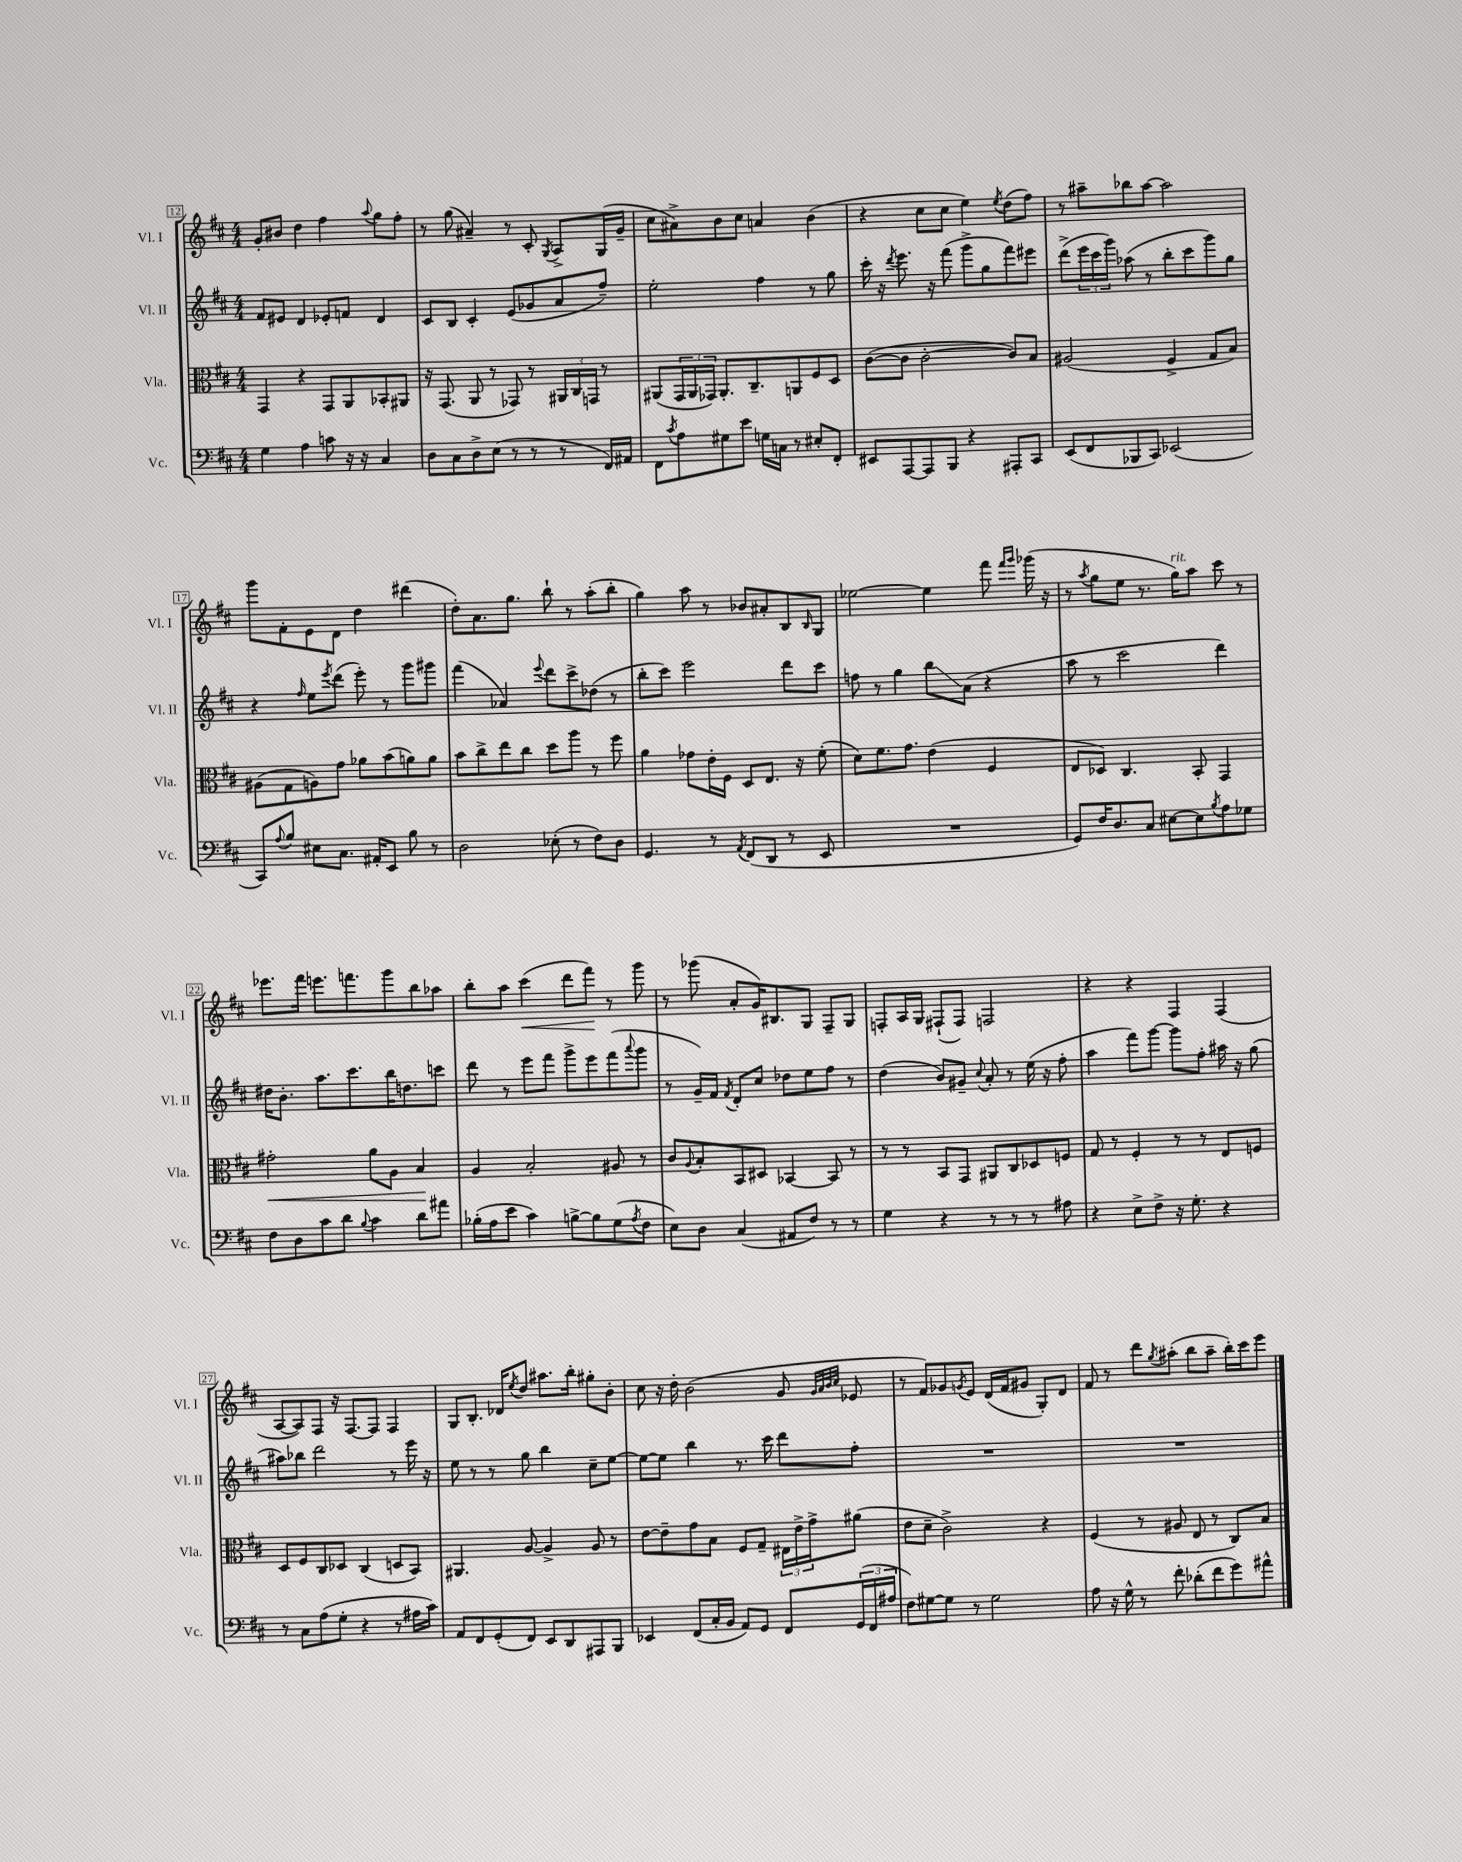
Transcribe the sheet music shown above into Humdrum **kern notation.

**kern	**kern	**kern	**kern
*staff4	*staff3	*staff2	*staff1
*clefF4	*clefC3	*clefG2	*clefG2
*k[f#c#]	*k[f#c#]	*k[f#c#]	*k[f#c#]
*M4/4	*M4/4	*M4/4	*M4/4
4G\	4GG/	8f#/L	8g'/L
.	.	8e#/J	8b#/J
4A\	4r	4d/	4dd\
8c\	8GG/L	8e-'/L	4ff#\
16r	8AA/	8f/J	.
16r	.	.	.
.	.	.	8qqaa/
4C#/	8BB-'/	4d/	8gg\L
.	8AA#/J	.	8ff#'\J
=	=	=	=
8D\L	16r	8c#/L	8r
.	(8.GG/	.	.
8C#\	.	8B/J	(8gg\
8D^\	8AA/	4c#'/	4a#~/)
(8E\J	8r	.	.
8r	8GG-/)	(8e/L	8r
8r	8r	8g-/	8c#'/
.	.	.	8qG/
8r	24AA#/LL	8a/	8A^/L
.	24C#/	.	.
.	24GG/JJ	.	.
16FF#/LL)	8r	8ff#~/J)	(16G/L
16AA#/JJ	.	.	16g~/JJ
=	=	=	=
8FF#\L	(8AA#/L	2ee'\	8cc#\L
8qc#/	.	.	.
8A\	24GG/L	.	8a#^\)
.	24AA#/	.	.
.	24GG-/JJ)	.	.
8G#\	8.AA#'/L	.	8b\
8e\J	.	.	8cc#\J
.	8.C#~/	.	.
16G\LL	.	4ff#\	4a/
16C\JJ	.	.	.
8r	8AA/	.	.
8E#'/L	8F#/	8r	(4b\
8FF#'/J	8D/J	8gg\	.
=	=	=	=
8EE#/L	([8c#\L	16ccc#'\	4r
.	.	16r	.
.	.	8qddd/	.
[8AAA/	8c#\]J	8.eee\	.
8AAA/]	[2c#'\	.	8cc#\L
.	.	16r	.
8BBB/J	.	(8fff#\	8cc#\J
4r	.	8ggg^\L	4ee\)
.	.	8gg\	.
.	.	.	8qee/
8AAA#'/L	8c#/]L)	8fff#\)	(8dd\L
8CC#/J	8B/J	8eee#\J	8ff#\J)
=	=	=	=
(8EE/L	(2A#/	(8ddd^\L	8r
8FF#/	.	24eee\L	8aa#~\L
.	.	24ccc#\	.
.	.	24ggg\JJ)	.
8BBB-/	.	(8aa-\	8bb-\
8CC#/J)	.	8r	[8aa#\J
(2EE-/	4F#^/	8bb'\L	2aa#\]
.	.	8ccc#\	.
.	8G/L	8ggg\)	.
.	8B/J)	8gg\J	.
=	=	=	=
8CC#/L)	(8A#\L	4r	8ggg\L
8qqA/	.	.	.
8B/J	8G\	.	8f#'\
.	.	16qqff#/	.
8E#\L	8A\)	8ee\L	8e\
.	.	8qeee/	.
8.C#\J	8g\J	(8ddd\J	8d\J
.	8a-\L	8eee'\)	4dd\
16AA#'/LK	.	.	.
8EE/J	(8b\	8r	.
8B\	8a\)	8ggg\L	(4ddd#\
8r	8a\J	8ggg#\J	.
=	=	=	=
2D\	8b\L	(4fff#\	8dd'\L)
.	8cc#^\	.	8.a\
.	8ee\	4a-/)	.
.	.	.	8.gg\J
.	8cc#\J	.	.
.	.	8qqeee/	.
(8E-'\	8dd\L	8ddd\L	8bb`\
8r	8aa\J	8ccc#^\	8r
8F#\L)	8r	(8dd-\J	(8aa'\L
8D\J	8ff#\	8r	8bb'\J
=	=	=	=
4.GG/	4a\	8bb'\L	4gg\)
.	.	8ccc#\J)	.
.	8g-\L	2eee\	8aa\
8r	16e'\L	.	8r
.	16F#\JJ	.	.
8qAA/	.	.	.
(8FF#/L	8D/L	.	8b-/L
8DD/J	8.E/J	.	8a#'/
8r	.	8ddd\L	8B/
.	16r	.	.
.	.	.	16qqB/
8EE/	(8f#'\	8ccc#\J	8G/J
=	=	=	=
1r	8d\L)	8ff\	[2ee-\
.	8.f#\	8r	.
.	.	4gg\	.
.	8.g\J	.	.
.	(4e\	8bb\L	4ee-\]
.	.	(8a\J	.
.	4F#/	4r	8fff#\
.	.	.	16qqfff#/LL
.	.	.	16qqggg/JJ
.	.	.	(16ggg-\
.	.	.	16r
=	=	=	=
8GG/L)	8E/L	8aa\	8r
.	.	.	8qaa/
16F#/K	8D-/J)	8r	8gg\L
8.D/	.	.	.
.	4.C#/	2ccc#\	8ee\J
8C#/J	.	.	8.r
[8E#\L	.	.	.
.	.	.	16gg\LK)
8E#\]	8BB'/	.	8aa\J
8qB/	.	.	.
8A\	4GG/	4ddd\)	8ccc#\
8G-\J	.	.	8r
=	=	=	=
8F#\L	2g#'\	16dd#\LK	8.eee-\L
.	.	8.b'\J	.
8D\	.	.	.
.	.	.	16fff#\Jk
8c#\	.	8.aa\L	8.eee\L
8d\J	.	.	.
.	.	8.ccc#\	8.fff\
8qqB/	.	.	.
4c#\	8a\L	.	.
.	8A\J	16bb\K	8ggg\
.	.	8.dd\	.
8d\L	4B/	.	8bb\
8a#\J	.	8ccc\J	8aa-\J
=	=	=	=
(16B-'\LL	4A/	8ddd\	8bb'\L
16A\J	.	.	.
8e\J	.	8r	8aa\J
4c#\)	2B'/	8eee\L	(4ccc#\
.	.	8fff#\J	.
[8B^\L	.	8ggg^\L	8ddd\L
8B\]	.	8eee\	8fff#\J)
(8G\	8A#/	(8fff#\	8r
8qA/	.	8qqaaa/	.
8F#\J	8r	8ggg\J	8ggg\
=	=	=	=
8E\L)	8c#/L	8r	8r
.	8qqA/	.	.
8D\J	8B'/	16g~/LL)	(8ggg-\
.	.	16f#/JJ	.
.	.	8qf#/	.
(4C#/	8BB/	8d'/L	8a'/L
.	8D#/J	8cc#/J	16g/K)
.	.	.	8.B#/
8AA#/L	[4BB-/	8dd-\L	.
8F#/J)	.	8ee\	8G/J
8r	8BB-/]	8ff#\J	8F#~/L
8r	8r	8r	8G/J
=	=	=	=
4G\	8r	(4dd\	8F'/L
.	8r	.	16A/L
.	.	.	16G/JJ
4r	8BB/L	8b/L)	(8F#`/L
.	8GG/J	8g#~/J	8F#/J)
.	.	8qqcc#/	.
8r	8AA#/L	8a'/	2F/
8r	8C#/	8r	.
8r	8D-/	(16ee\	.
.	.	16r	.
8A#\	8F/J	8ff#'\	.
=	=	=	=
4r	8G/	4aa\	4r
.	8r	.	.
8E^\L	4F#'/	8fff#\L)	4r
8F#^\J	.	[8ggg\J	.
16r	8r	8ggg\]L	4F#/
8.G'\	.	.	.
.	8r	8ff#'\J	.
4r	8E/L	16aa#\	(4F#/
.	.	16r	.
.	8F/J	(8gg\	.
=	=	=	=
8r	8D/L	8aa#\L)	[8A/L
8C#\L	8F#/	8bb-\J	8A/])
(8A\	8C#/	2ddd\	8F#/J
8G'\J	8D-/J	.	16r
.	.	.	[8.F#/L
4r	(4C#/	.	.
.	.	.	8F#/]J
8r	8D/L	8r	4F#/
16A#\LL	8BB/J)	16eee\	.
16c#\JJ)	.	16r	.
=	=	=	=
8AA/L	4.AA#/	8ee\	8G/L
8FF#/	.	8r	8.B'/J
(8GG'/	.	8r	.
.	.	.	16d-/LK
.	.	.	8qee/
8FF#/J)	[8A/	8gg\	8dd/J
8EE/L	4A^/]	4bb\	8.aa#\L
8DD/	.	.	.
.	.	.	16bb'\Jk
8AAA#/	8A/	8cc#~\L	8gg#'\L
8BBB/J	8r	[8ee\J	8b'\J
=	=	=	=
4EE-/	[8e\L	8ee\_L	8cc#\
.	8e~\]	8ee\]J	16r
.	.	.	16dd'\
(8FF#/L	8g\	4bb\	(2b\
16C#'/L	8B\J	.	.
16BB/JJ	.	.	.
8AA/L)	8F#/L	8.r	.
8GG/J	8G~/J	.	.
.	.	16ccc#\	.
8FF#/L	24E#\LL	8ddd\L	8g/
.	24e^\	.	.
.	24g^\J	.	.
.	.	.	32qqg/LLL
.	.	.	32qqa/
.	.	.	32qqb/
.	.	.	32qqcc#/JJJ
(24GG/L	(8a#\J	8ff#'\J	8e-/
24FF#/	.	.	.
24A#/JJ	.	.	.
=	=	=	=
8F#\L)	8e\L	1r	8r
[8G#\	8d~\J	.	8f#/L)
8G#\]J	2c#^\)	.	8g-/
.	.	.	8qg/
8r	.	.	8e/J
2G#\	.	.	(16d/LL
.	.	.	16f#/J
.	.	.	8g#/J
.	4r	.	8G'/L)
.	.	.	8d/J
=	=	=	=
8A\	(4F#/	1r	8f#/
16r	.	.	8r
16G^^\	.	.	.
8r	8r	.	8ddd\L
.	.	.	8qgg/
8f#'\	8A#/	.	(8aa#'\J
(8d-'\L	8E/	.	8bb\L
8f#\	8r	.	8aa#~\J
8g\)	8C#/L)	.	16bb'\LL)
.	.	.	16ccc#\J
8a#^^\J	8B/J	.	8eee\J
==	==	==	==
*-	*-	*-	*-
